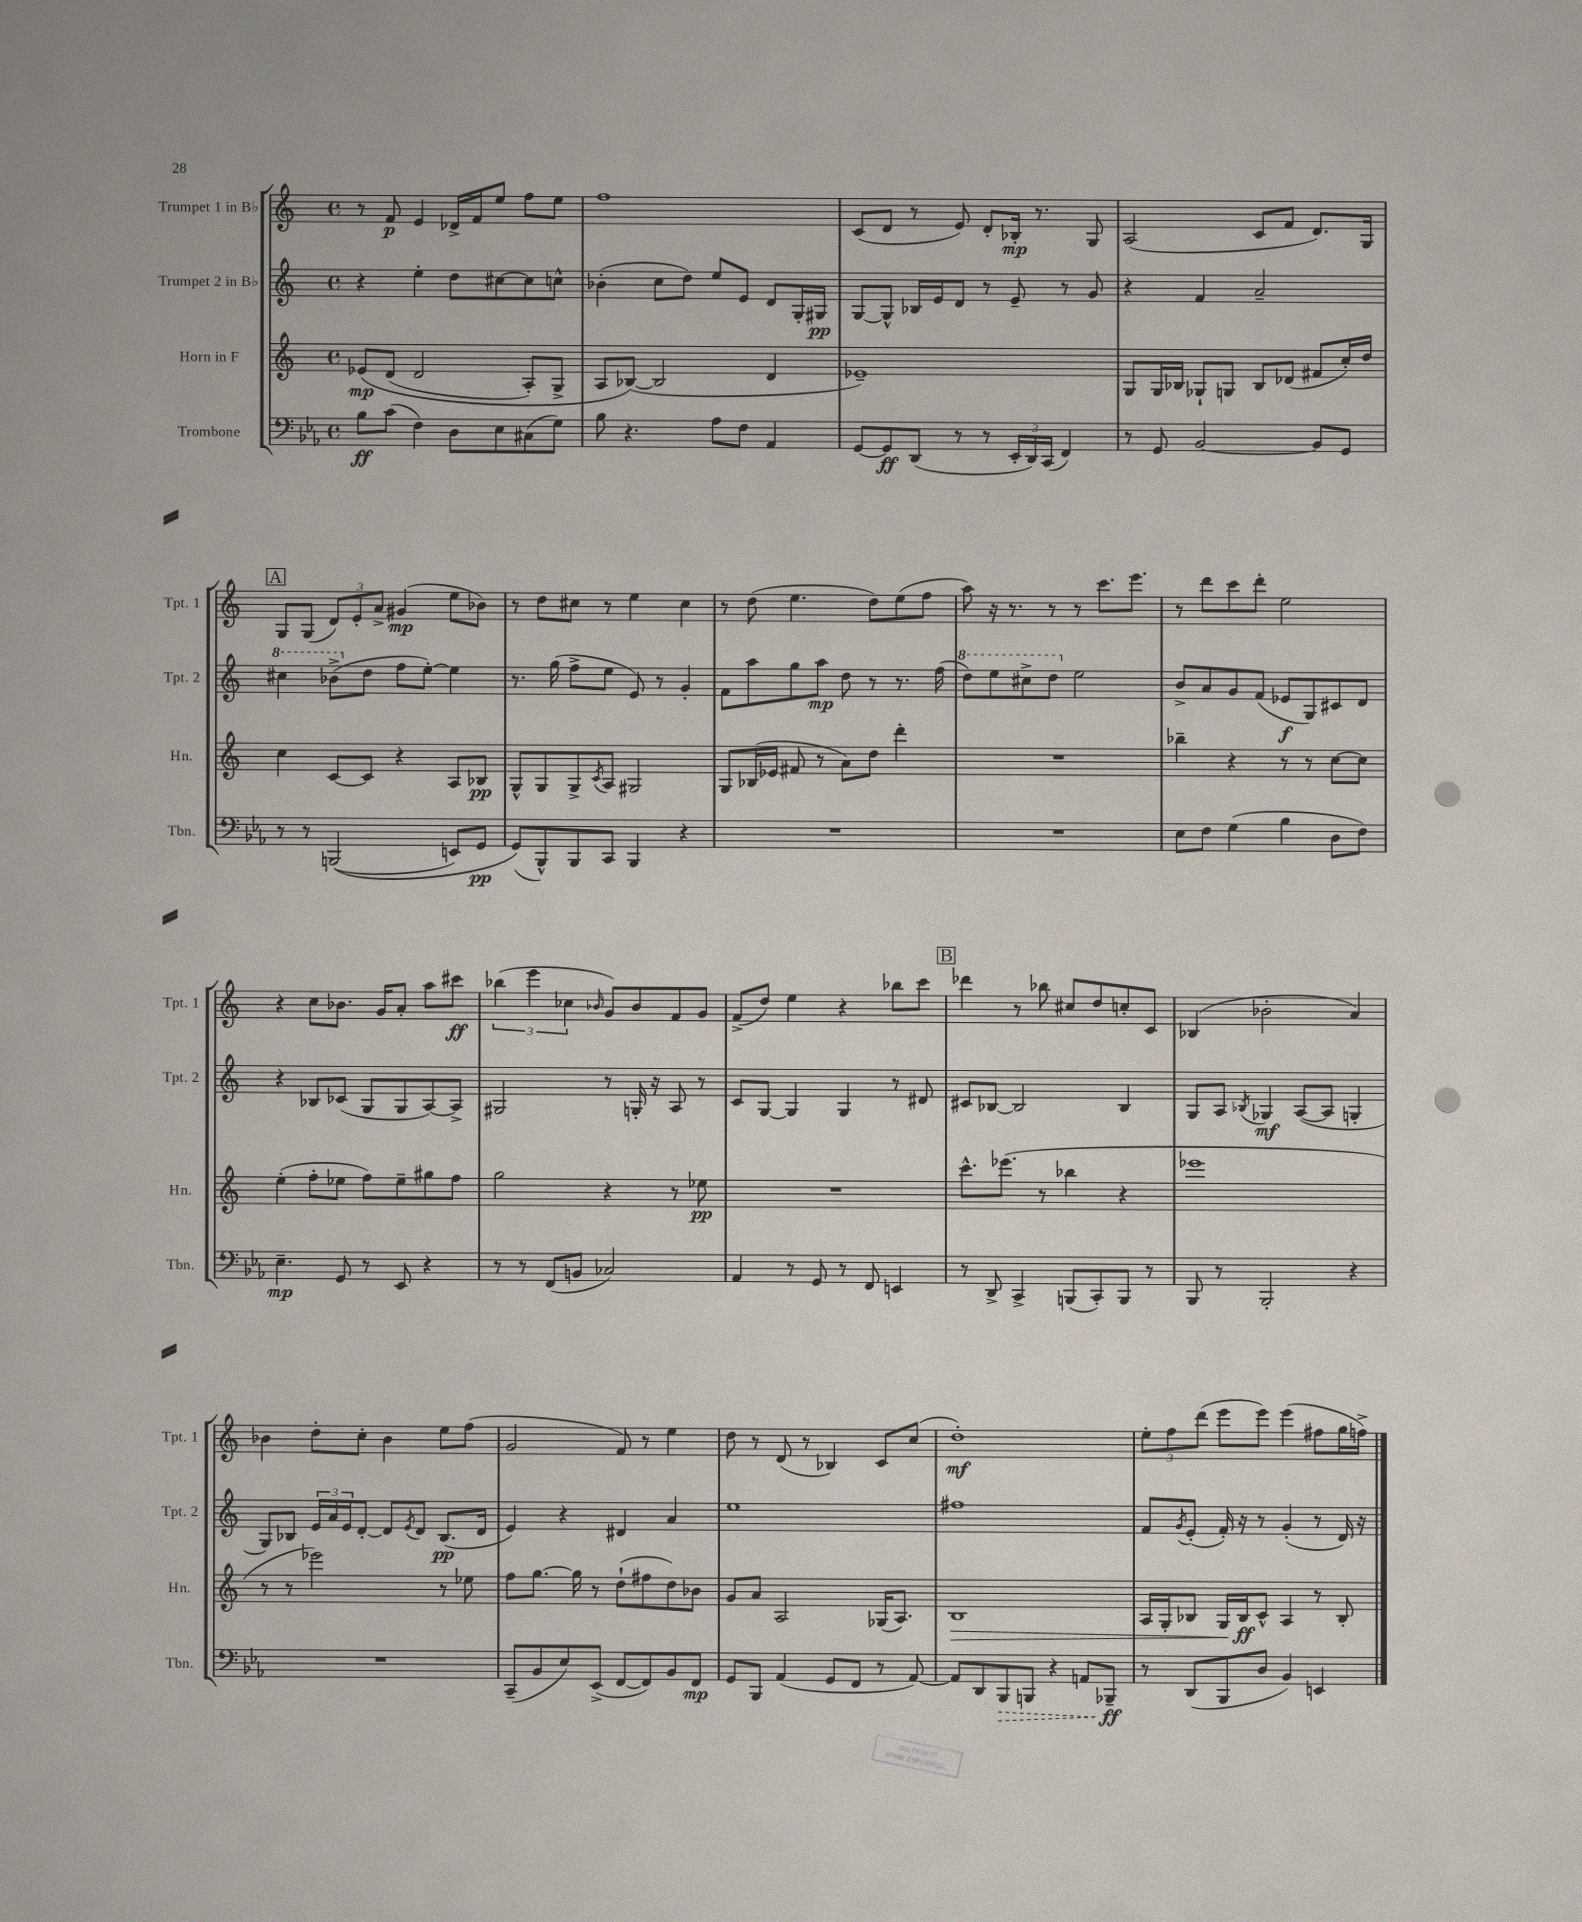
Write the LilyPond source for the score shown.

<<
\new StaffGroup <<
\new Staff = "s0" \with { instrumentName = "Trumpet 1 in Bb" shortInstrumentName = "Tpt. 1" } {
    \clef treble \key c \major \defaultTimeSignature \time 4/4
    r8 f'8\p e'4 des'16-> f'16 e''8 f''8 e''8 |
    f''1 |
    c'8( d'8 r8 e'8) d'8-. bes16-.\mp r8. g8 |
    a2( c'8 f'8 d'8.) g16 |
    \mark \markup { \box "A" } g8 g8( \tuplet 3/2 { d'8) e'8-. a'8-> } gis'4\mp( e''8 bes'8) |
    r8 d''8 cis''8 r8 e''4 cis''4 |
    r8 d''8( e''4. d''8) e''8( f''8 |
    a''8) r16 r8. r8 r8 c'''8. e'''8. |
    r8 d'''8 c'''8 d'''8-. e''2 |
    r4 c''8 bes'8. g'16 a'8-. a''8 cis'''8\ff |
    \tuplet 3/2 { bes''4( e'''4 ces''4 } \grace { bes'16 } g'8) bes'8 f'8 g'8 |
    f'8->( d''8) e''4 r4 bes''8 c'''8 |
    \mark \markup { \box "B" } des'''4 r8 bes''8 cis''8 d''8 c''8-. c'8 |
    bes4( bes'2-. a'4) |
    bes'4 d''8-. c''8-. bes'4 e''8 f''8( |
    g'2 f'8) r8 e''4 |
    d''8 r8 d'8( r8 bes4) c'8 c''8( |
    d''1-.\mf) |
    \tuplet 3/2 { e''8-. f''8 d'''8( } e'''8 e'''8) e'''4( fis''8 g''16 f''16->) \bar "|." |
}
\new Staff = "s1" \with { instrumentName = "Trumpet 2 in Bb" shortInstrumentName = "Tpt. 2" } {
    \clef treble \key c \major \defaultTimeSignature \time 4/4
    r4 e''4-. d''8 cis''8~ cis''8 c''8-^ |
    bes'4-.( c''8 d''8) e''8 e'8 d'8 g16-. gis16\pp |
    g8~ g8-^ bes16 e'16 d'8 r8 e'8-- r8 g'8 |
    r4 f'4 a'2-- |
    \mark \markup { \box "A" } \ottava #1 cis'''4 bes''8->( \ottava #0 d''8 f''8 e''8~-.) e''4 |
    r8. g''16( f''8-> e''8 e'8) r8 g'4-. |
    f'8 a''8 g''8 a''8\mp d''8 r8 r8. f''16( |
    \ottava #1 d'''8) e'''8 cis'''8-> d'''8 \ottava #0 e''2 |
    b'8-> a'8 g'8 f'8( ees'8\f g8) cis'8 d'8 |
    r4 bes8 ces'8( g8 g8 a8~) a8-> |
    gis2 r8 g16-. r16 a8 r8 |
    c'8 g8~ g4 g4 r8 dis'8 |
    \mark \markup { \box "B" } cis'8 bes8~ bes2 bes4 |
    g8 a8 \acciaccatura { bes8 } ges4\mf a8~( a8 g4-. |
    g8) bes8 \tuplet 3/2 { e'16 a'16 e'16 } d'8~-. d'8 \acciaccatura { e'8 } d'8 bes8.\pp( d'16 |
    e'4) r4 dis'4 a'4 |
    e''1 |
    fis''1 |
    f'8 \acciaccatura { g'8 } e'8-.( f'16-.) r16 r8 g'4-.( r8 d'16) r16 \bar "|." |
}
\new Staff = "s2" \with { instrumentName = "Horn in F" shortInstrumentName = "Hn." } {
    \clef treble \key c \major \defaultTimeSignature \time 4/4
    ees'8\mp\( d'8( d'2 a8-.) g8-> |
    a8 bes8~(\) bes2 d'4 |
    ees'1--) |
    g8 g16 bes16 ges8-! g8 bes8 des'8( fis'8 c''16-.) d''16 |
    \mark \markup { \box "A" } c''4 c'8~ c'8 r4 a8 bes8\pp |
    g8-^ g8 g8-> \acciaccatura { c'8 } a8 gis2 |
    g8 bes16( ees'16 fis'8 r8 a'8) d''8 d'''4-. |
    R1 |
    bes''4-- r4 r8 r8 c''8~ c''8 |
    e''4-.( f''8-. ees''8 f''8) ees''8-- gis''8 f''8 |
    g''2 r4 r8 ees''8\pp |
    R1 |
    \mark \markup { \box "B" } c'''8.-^ ees'''8.( r8 bes''4 r4 |
    ees'''1 |
    r8 r8 ees'''2) r8 ees''8 |
    f''8 g''8.~ g''16 r8 d''8-!( fis''8 d''8) bes'8 |
    g'8 a'8 a2 ges16( a8.) |
    b1\> |
    a16 g16-. bes8 g16\! bes16\ff c'8-^ a4 r8 bes8-. \bar "|." |
}
\new Staff = "s3" \with { instrumentName = "Trombone" shortInstrumentName = "Tbn." } {
    \clef bass \key ees \major \defaultTimeSignature \time 4/4
    bes8\ff c'8( f4) d8 ees8 cis8( g8) |
    bes8 r4. aes8 f8 aes,4 |
    g,8~ g,8\ff d,8( r8 r8 \tuplet 3/2 { ees,16-. d,16) c,16( } f,4) |
    r8 g,8 bes,2~ bes,8 g,8 |
    \mark \markup { \box "A" } r8 r8 b,,2(\( e,8) g,8\pp |
    g,8(\) bes,,8-^) bes,,8 c,8 bes,,4 r4 |
    R1 |
    R1 |
    ees8 f8 g4( bes4 d8 f8) |
    ees4.--\mp g,8 r8 ees,8 r4 |
    r8 r8 f,8( b,8 ces2) |
    aes,4 r8 g,8 r8 f,8 e,4 |
    \mark \markup { \box "B" } r8 d,8-> c,4-> b,,8( c,8-.) b,,8 r8 |
    bes,,8 r8 bes,,2-. r4 |
    R1 |
    c,8--( bes,8 ees8) ees,8->( f,8~ f,8) bes,8 f,8\mp |
    g,8 bes,,8 aes,4( g,8 f,8 r8 aes,8~) |
    aes,8 d,8 \once \override Hairpin.style = #'dashed-line bes,,8\> b,,8 r4 a,8 bes,,8--\ff\! |
    r8 d,8( bes,,8 d8 bes,4) e,4 \bar "|." |
}
>>
>>
\layout { \context { \Score \remove "Bar_number_engraver" } }
